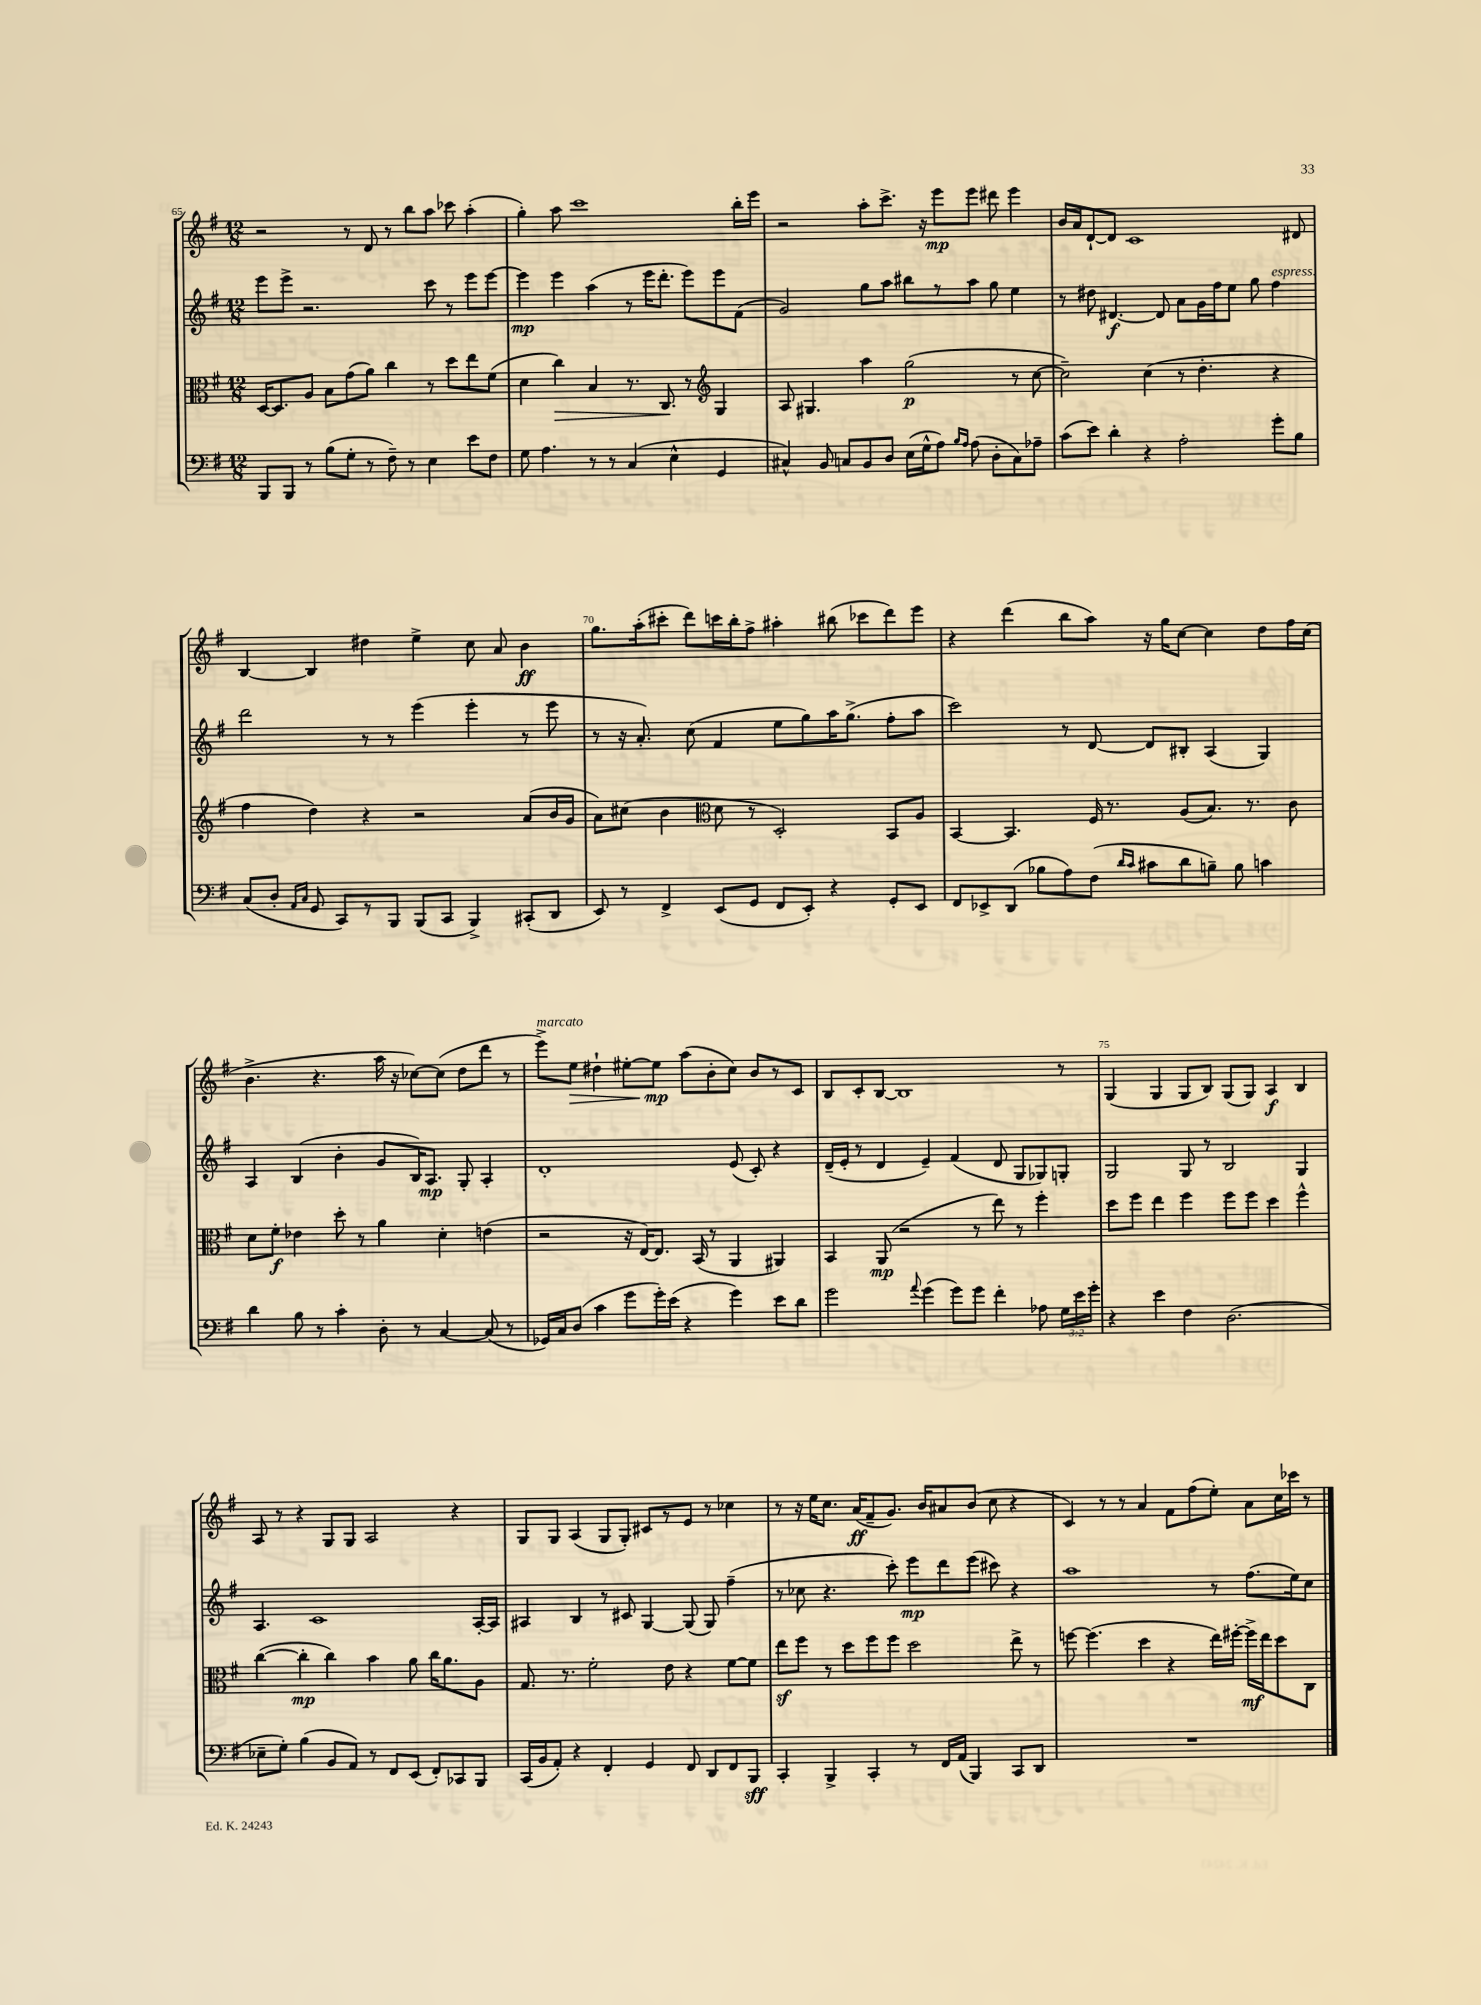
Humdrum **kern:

**kern	**dynam	**kern	**dynam	**kern	**dynam	**kern	**dynam
*part4	*part4	*part3	*part3	*part2	*part2	*part1	*part1
*staff4	*staff4	*staff3	*staff3	*staff2	*staff2	*staff1	*staff1
*clefF4	*	*clefC3	*	*clefG2	*	*clefG2	*
*k[f#]	*	*k[f#]	*	*k[f#]	*	*k[f#]	*
*M12/8	*	*M12/8	*	*M12/8	*	*M12/8	*
=65	=65	=65	=65	=65	=65	=65	=65
8BBB/L	.	[16D/KL	.	8eee\L	.	2r	.
.	.	8.D/]	.	.	.	.	.
8BBB/J	.	.	.	8eee^\J	.	.	.
8r	.	8A/J	.	2.r	.	.	.
(8B\L	.	8B\L	.	.	.	.	.
8G'\J	.	(8g\	.	.	.	8r	.
8r	.	8a\J)	.	.	.	8d/	.
8F#~\)	.	4cc\	.	.	.	8r	.
8r	.	.	.	.	.	8bb\L	.
4E\	.	8r	.	8ccc\	.	8aa\J	.
.	.	8dd\L	.	8r	.	8ccc-X\	.
8e\L	.	8ee\	.	8eee\L	.	(4aa'\	.
8F#\J	.	(8f#\J	.	[8eee\J	.	.	.
=66	=66	=66	=66	=66	=66	=66	=66
8G\	.	4d\	.	4eee\]	mp	4gg'\)	.
4.A\	.	.	.	.	.	.	.
!	!	!	!LO:HP:b	!	!	!	!
.	.	4cc\)	>	4eee\	.	8aa\	.
.	.	.	.	.	.	1ccc	.
8r	.	4B/	.	(4aa\	.	.	.
8r	.	.	.	.	.	.	.
(4C/	.	8.r	.	8r	.	.	.
.	.	.	.	16eee\KL	.	.	.
.	.	8.C/	.	8.ddd'\J	.	.	.
4E^^\	.	.	.	.	.	.	.
.	.	8r	]	8eee\L)	.	.	.
*	*	*clefG2	*	*	*	*	*
4GG/	.	4G/	.	8eee\	.	.	.
.	.	.	.	(8f#\J	.	16bb'\LL	.
.	.	.	.	.	.	16eee\JJ	.
=67	=67	=67	=67	=67	=67	=67	=67
4C#X^^/)	.	8A/	.	2g/)	.	2r	.
.	.	4.G#X/	.	.	.	.	.
8BB/	.	.	.	.	.	.	.
8Cn/L	.	.	.	.	.	.	.
8BB/	.	4aa\	.	8gg\L	.	8aa'\L	.
8D/J	.	.	.	8aa\J	.	8.ccc^\J	.
(16E\LL	.	(2gg\	p	8bb#X\L	.	.	.
16G^^\J	.	.	.	.	.	16r	.
8A\J)	.	.	.	8r	.	8eee\L	mp
16qqB/LL	.	.	.	.	.	.	.
16qqA/JJ	.	.	.	.	.	.	.
(8A\	.	.	.	8aa\J	.	8eee\J	.
8D'\L	.	.	.	8gg\	.	8ddd#X\	.
8C\)	.	8r	.	4ee\	.	4eee\	.
8A-X~\J	.	[8cc\	.	.	.	.	.
=68	=68	=68	=68	=68	=68	=68	=68
(8c\L	.	2cc~\])	.	8r	.	16b/LL	.
.	.	.	.	.	.	16a/J	.
8e\J)	.	.	.	8dd#X\	.	[8d`/	.
4d'\	.	.	.	[4.d#X/	f	8d/J]	.
.	.	.	.	.	.	1c	.
4r	.	(4cc\	.	.	.	.	.
.	.	.	.	8d#/]	.	.	.
2A'\	.	8r	.	8a\L	.	.	.
.	.	4.dd'\	.	16g\L	.	.	.
.	.	.	.	16ff#\J	.	.	.
.	.	.	.	8ee\J	.	.	.
.	.	.	.	8gg\	.	.	.
!	!	!	!	!LO:TX:a:i:t=espress.	!	!	!
8g'\L	.	4r	.	4ff#\	.	.	.
8B\J	.	.	.	.	.	8d#X/	.
!!LO:LB:g=z
=69	=69	=69	=69	=69	=69	=69	=69
(8C/L	.	4ff#\	.	2ddd\	.	[4B/	.
8D'/J	.	.	.	.	.	.	.
16qqAA/LL	.	.	.	.	.	.	.
16qqC/JJ	.	.	.	.	.	.	.
8GG/	.	4dd\)	.	.	.	4B/]	.
8CC/L)	.	.	.	.	.	.	.
8r	.	4r	.	8r	.	4dd#X\	.
8BBB/J	.	.	.	8r	.	.	.
(8BBB/L	.	2r	.	(4eee\	.	4ee^\	.
8CC/J	.	.	.	.	.	.	.
4BBB^/)	.	.	.	4eee'\	.	8cc\	.
.	.	.	.	.	.	8a/	.
(8CC#X'/L	.	(8a/L	.	8r	.	4b\	ff
8DD/J	.	16b/L	.	8eee\	.	.	.
.	.	16g/JJ	.	.	.	.	.
=70	=70	=70	=70	=70	=70	=70	=70
8EE/)	.	8a\L)	.	8r	.	8.gg\L	.
8r	.	(8cc#X\J	.	16r	.	.	.
.	.	.	.	8.a'/)	.	(16aa'\k	.
4FF#^/	.	4b\	.	.	.	8ccc#X'\J	.
.	.	.	.	(8cc\	.	8ddd\L)	.
*	*	*clefC3	*	*	*	*	*
(8EE/L	.	8d\	.	4f#/	.	16cccn\L	.
.	.	.	.	.	.	16bb'\J	.
8GG/J	.	8r	.	.	.	8ff#^\J	.
8FF#/L	.	2D'/)	.	8ee\L	.	4aa#X'\	.
8EE'/J)	.	.	.	8gg\)	.	.	.
4r	.	.	.	16aa\K	.	(8bb#X\	.
.	.	.	.	(8.gg^\J	.	.	.
.	.	.	.	.	.	8ccc-X\L	.
8GG'/L	.	8BB/L	.	8ff#'\L	.	8ddd\)	.
8EE/J	.	8A/J	.	8aa\J	.	8eee\J	.
=71	=71	=71	=71	=71	=71	=71	=71
8FF#/L	.	[4BB/	.	2ccc\)	.	4r	.
8EE-X^/	.	.	.	.	.	.	.
(8DD/J	.	4.BB/]	.	.	.	(4ddd\	.
8B-X\L	.	.	.	.	.	.	.
8A\)	.	.	.	8r	.	8bb\L	.
(8F#\J	.	16F#/	.	[8d/	.	8aa\J)	.
.	.	8.r	.	.	.	.	.
16qqd/LL	.	.	.	.	.	.	.
16qqc/JJ	.	.	.	.	.	.	.
8c#X\L	.	.	.	8d/L]	.	16r	.
.	.	.	.	.	.	16gg\KL	.
8d\	.	(8A/L	.	8B#X'/J	.	[8cc\J	.
8Bn~\J)	.	8.B/J)	.	(4A/	.	4cc\]	.
8B\	.	.	.	.	.	.	.
.	.	8.r	.	.	.	.	.
4cn\	.	.	.	4G/)	.	8dd\L	.
.	.	8c\	.	.	.	16ff#\L	.
.	.	.	.	.	.	(16cc\JJ	.
!!LO:LB:g=z
=72	=72	=72	=72	=72	=72	=72	=72
4d\	.	8d\L	.	4A/	.	4.b^\	.
.	.	8f#'\J	f	.	.	.	.
8B\	.	4e-X\	.	(4B/	.	.	.
8r	.	.	.	.	.	4.r	.
4c'\	.	8dd'\	.	4b'\	.	.	.
.	.	8r	.	.	.	.	.
8D'\	.	4a\	.	8g/L	.	16aa\	.
.	.	.	.	.	.	16r	.
8r	.	.	.	16B/K)	.	[8cc-X\L)	.
.	.	.	.	8.A/J	mp	.	.
[4C/	.	4d'\	.	.	.	(8cc-\J]	.
.	.	.	.	8G'/	.	8dd\L	.
(8C/]	.	(4en\	.	4A'/	.	8ddd\J	.
8r	.	.	.	.	.	8r	.
=73	=73	=73	=73	=73	=73	=73	=73
!	!	!	!	!	!	!LO:TX:a:i:t=marcato	!
16GG-X/LL)	.	2r	.	1d'	.	8eee^\L)	.
16C/J	.	.	.	.	.	.	.
!	!	!	!	!	!	!	!LO:HP:b
(8D/J	.	.	.	.	.	8ee\J	>
4c\	.	.	.	.	.	4dd#X`\	.
8g\L	.	16r	.	.	.	[8ee#X'\L	.
.	.	[16E/KL)	.	.	.	.	.
16g'\L)	.	8.E/J]	.	.	.	8ee#\J]	mp
(16e\JJ	.	.	.	.	.	.	.
4r	.	.	.	.	.	(8aa\L	]
.	.	(16BB/	.	.	.	.	.
.	.	8r	.	.	.	8b'\	.
4g\)	.	4AA/	.	(8e/	.	8cc\J)	.
.	.	.	.	8c'/)	.	8b/L	.
8e\L	.	4AA#X/)	.	4r	.	8r	.
8d\J	.	.	.	.	.	8c/J	.
=74	=74	=74	=74	=74	=74	=74	=74
2g\	.	4BB/	.	(16d~/LL	.	8B/L	.
.	.	.	.	16e'/JJ	.	.	.
.	.	.	.	8r	.	8c'/	.
.	.	(8AA/	mp	4d/	.	[8B/J	.
.	.	2r	.	.	.	1B]	.
8qqa/	.	.	.	.	.	.	.
(4g\	.	.	.	4e~/)	.	.	.
8g\L)	.	.	.	(4f#/	.	.	.
8g\J	.	8r	.	.	.	.	.
4f#'\	.	8ee\)	.	8d/	.	.	.
.	.	8r	.	8G/L	.	.	.
8A-X\	.	4ff#'\	.	8G-X/)	.	.	.
24G\LL	.	.	.	8Gn'/J	.	8r	.
24e\	.	.	.	.	.	.	.
24g'\JJ	.	.	.	.	.	.	.
=75	=75	=75	=75	=75	=75	=75	=75
4r	.	8dd\L	.	2G/	.	(4G/	.
.	.	8ff#\J	.	.	.	.	.
4e\	.	4ee\	.	.	.	4G/	.
4F#\	.	4ff#\	.	8G/	.	8G/L	.
.	.	.	.	8r	.	8B/J)	.
(2.D\	.	8ff#\L	.	2B/	.	(8G/L	.
.	.	8ff#\J	.	.	.	8G/J)	.
.	.	4dd\	.	.	.	4A/	f
.	.	4ff#^^\	.	4G/	.	4B/	.
!!LO:LB:g=z
=76	=76	=76	=76	=76	=76	=76	=76
8E-X~\L	.	([4cc\	.	4.A/	.	8A/	.
8G'\J)	.	.	.	.	.	8r	.
(4B\	.	4cc'\]	mp	.	.	4r	.
.	.	.	.	1c	.	.	.
8BB/L	.	4cc\)	.	.	.	8G/L	.
8AA/J)	.	.	.	.	.	8G/J	.
8r	.	4b\	.	.	.	2A/	.
8FF#/L	.	.	.	.	.	.	.
(8EE/J	.	8a\	.	.	.	.	.
8FF#'/L)	.	16cc\KL	.	.	.	.	.
.	.	8.a\	.	.	.	.	.
8CC-X/	.	.	.	.	.	4r	.
8BBB/J	.	8A\J	.	[16A'/LL	.	.	.
.	.	.	.	16A/JJ]	.	.	.
=77	=77	=77	=77	=77	=77	=77	=77
(16CC/LL	.	8.G/	.	4A#X/	.	8G/L	.
16BB/J	.	.	.	.	.	.	.
8AA'/J)	.	.	.	.	.	8G/J	.
.	.	8.r	.	.	.	.	.
4r	.	.	.	4B/	.	(4A/	.
.	.	2f#'\	.	.	.	.	.
4FF#'/	.	.	.	8r	.	8G/L	.
.	.	.	.	8c#X/	.	8G'/J)	.
4GG/	.	.	.	[4G/	.	8c#X/L	.
.	.	8e\	.	.	.	8r	.
8FF#/	.	4r	.	(8G/]	.	8e/J	.
8DD/L	.	.	.	8G/)	.	8r	.
8FF#/	.	[8f#\L	.	(4ff#~\	.	4cc-X\	.
8BBB/J	sff	8f#\J]	.	.	.	.	.
=78	=78	=78	=78	=78	=78	=78	=78
4CC'/	.	8eez\L	.	8r	.	8r	.
.	.	8ff#\J	.	8cc-X\	.	16r	.
.	.	.	.	.	.	16ee\KL	.
4BBB^/	.	8r	.	4.r	.	8.cc\J	.
.	.	8dd\L	.	.	.	.	.
.	.	.	.	.	.	(16a/KL	ff
4CC'/	.	8ff#\	.	.	.	8f#~/	.
.	.	8ff#\J	.	8ccc'\)	.	8.g/J)	.
8r	.	2dd\	.	8eee\L	mp	.	.
.	.	.	.	.	.	16b/KL	.
16FF#/LL	.	.	.	8ddd\	.	8a#X/	.
(16AA/JJ	.	.	.	.	.	.	.
4BBB/)	.	.	.	(8eee\J	.	(8b/J	.
.	.	.	.	8ccc#X\)	.	8cc\	.
8CC/L	.	8ee^\	.	4r	.	4r	.
8DD/J	.	8r	.	.	.	.	.
=79	=79	=79	=79	=79	=79	=79	=79
1.r	.	[8ffn\	.	1aa	.	4c/)	.
.	.	(4.ff\]	.	.	.	.	.
.	.	.	.	.	.	8r	.
.	.	.	.	.	.	8r	.
.	.	4dd\	.	.	.	4a/	.
.	.	4r	.	.	.	8f#\L	.
.	.	.	.	.	.	(8ff#\	.
.	.	16ee\LL)	.	8r	.	8ee'\J)	.
.	.	[16ff#X'\JJ	.	.	.	.	.
.	.	16ff#^\LL]	mf	(8.ff#\L	.	8a\L	.
.	.	16ee\J	.	.	.	.	.
.	.	8dd\	.	.	.	16cc\L	.
.	.	.	.	16ee\k)	.	16ccc-X\JJ	.
.	.	8C\J	.	8cc\J	.	8r	.
==	==	==	==	==	==	==	==
*-	*-	*-	*-	*-	*-	*-	*-
